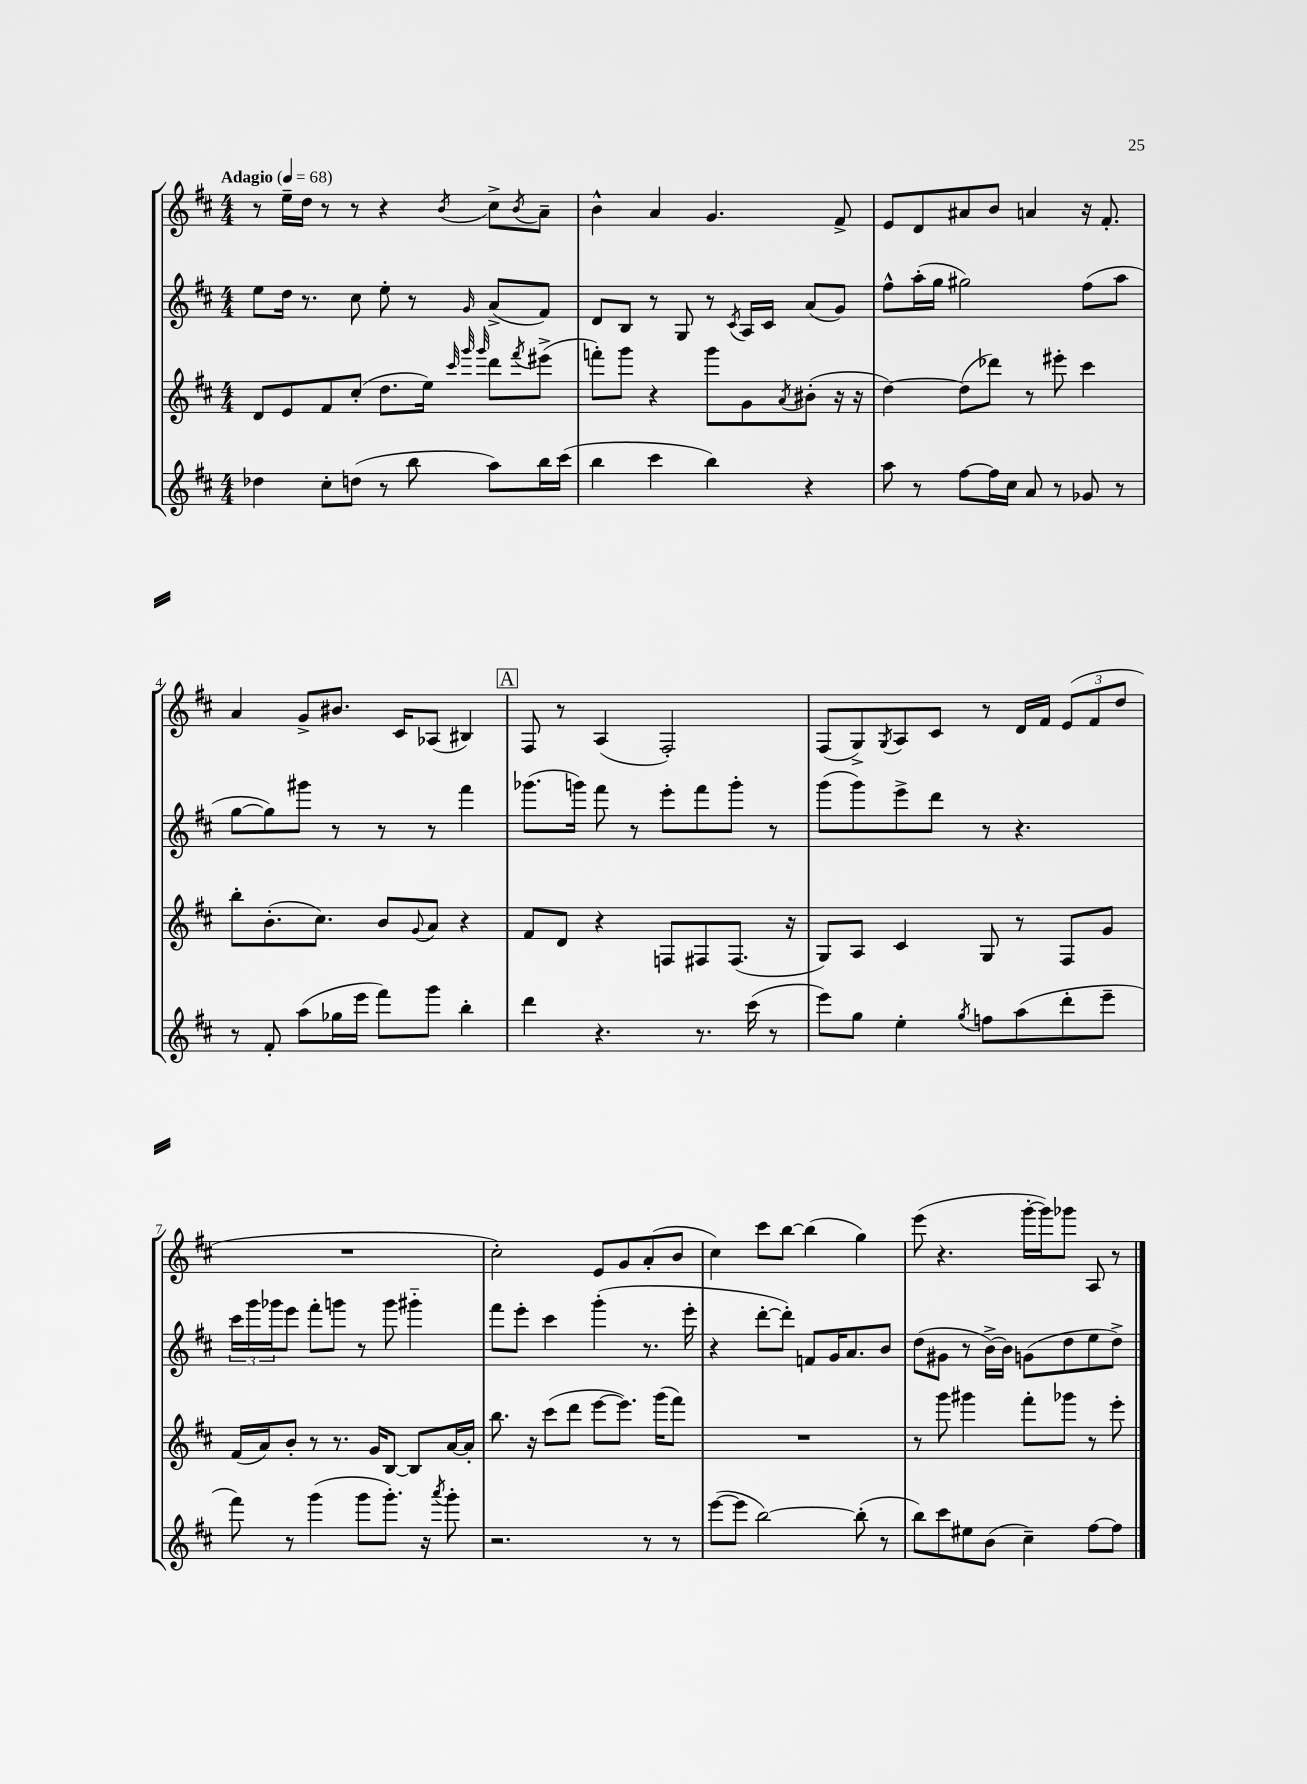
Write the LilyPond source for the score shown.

<<
\new StaffGroup <<
\new Staff = "s0" {
    \clef treble \key d \major \numericTimeSignature \time 4/4 \tempo "Adagio" 4 = 68
    r8 e''16-- d''16 r8 r8 r4 \acciaccatura { b'8 } cis''8-> \acciaccatura { b'8 } a'8-- |
    b'4-^ a'4 g'4. fis'8-> |
    e'8 d'8 ais'8 b'8 a'4 r16 fis'8.-. |
    a'4 g'8-> bis'8. cis'16 aes8( bis4) |
    \mark \markup { \box "A" } fis8 r8 a4( fis2-.) |
    fis8( g8->) \acciaccatura { g8 } a8 cis'8 r8 d'16 fis'16 \tuplet 3/2 { e'8( fis'8 d''8 } |
    R1 |
    cis''2-.) e'8 g'8 a'8-.( b'8 |
    cis''4) cis'''8 b''8~ b''4( g''4) |
    e'''8( r4. g'''16~-. g'''16) ges'''8 a8 r8 \bar "|." |
}
\new Staff = "s1" {
    \clef treble \key d \major \numericTimeSignature \time 4/4
    e''8 d''16 r8. cis''8 e''8-. r8 \grace { g'16 } a'8->( fis'8) |
    d'8 b8 r8 g8 r8 \acciaccatura { cis'8 } a16 cis'16 a'8( g'8) |
    fis''8-^ a''16-.( g''16 gis''2) fis''8( a''8 |
    g''8~ g''8) gis'''8 r8 r8 r8 fis'''4 |
    \mark \markup { \box "A" } ges'''8.( g'''16) fis'''8 r8 e'''8-. fis'''8 g'''8-. r8 |
    g'''8( g'''8) e'''8-> d'''8 r8 r4. |
    \tuplet 3/2 { cis'''16 g'''16 ges'''16 } e'''8 fis'''8-. g'''8 r8 g'''8 gis'''4-_ |
    fis'''8 e'''8-. cis'''4 g'''4-.( r8. e'''16-. |
    r4 d'''8~-. d'''8-.) f'8 g'16 a'8. b'8 |
    d''8( gis'8 r8 b'16~->) b'16 g'8( d''8 e''8 d''8->) \bar "|." |
}
\new Staff = "s2" {
    \clef treble \key d \major \numericTimeSignature \time 4/4
    d'8 e'8 fis'8 cis''8-.( d''8. e''16) \grace { cis'''32 g'''32 g'''32 } d'''8 \acciaccatura { fis'''8 } eis'''8->( |
    f'''8-.) g'''8 r4 g'''8 g'8 \acciaccatura { a'8 } bis'8-.( r16 r16 |
    d''4~) d''8( des'''8) r8 eis'''8-. cis'''4 |
    b''8-. b'8.-.( cis''8.) b'8 \appoggiatura { g'8 } a'8 r4 |
    \mark \markup { \box "A" } fis'8 d'8 r4 f8 fis8 fis8.( r16 |
    g8) a8 cis'4 g8 r8 fis8 g'8 |
    fis'16( a'16) b'8-. r8 r8. g'16 b8~ b8 a'16~ a'16-. |
    b''8. r16 cis'''8( d'''8 e'''8~ e'''8.) g'''16( fis'''8) |
    R1 |
    r8 g'''8 gis'''4 fis'''8-. ges'''8 r8 e'''8-. \bar "|." |
}
\new Staff = "s3" {
    \clef treble \key d \major \numericTimeSignature \time 4/4
    des''4 cis''8-. d''8( r8 b''8 a''8) b''16 cis'''16( |
    b''4 cis'''4 b''4) r4 |
    a''8 r8 fis''8~ fis''16 cis''16 a'8 r8 ges'8 r8 |
    r8 fis'8-. a''8( ges''16 e'''16 fis'''8) g'''8 b''4-. |
    \mark \markup { \box "A" } d'''4 r4. r8. cis'''16( r8 |
    e'''8) g''8 e''4-. \acciaccatura { g''8 } f''8 a''8( d'''8-. e'''8-- |
    fis'''8) r8 g'''4( g'''8 g'''8.-.) r16 \acciaccatura { a'''8 } g'''8-. |
    r2. r8 r8 |
    e'''8~( e'''8 b''2~) b''8-.( r8 |
    b''8) cis'''8 eis''8 b'8( cis''4--) fis''8~ fis''8 \bar "|." |
}
>>
>>
